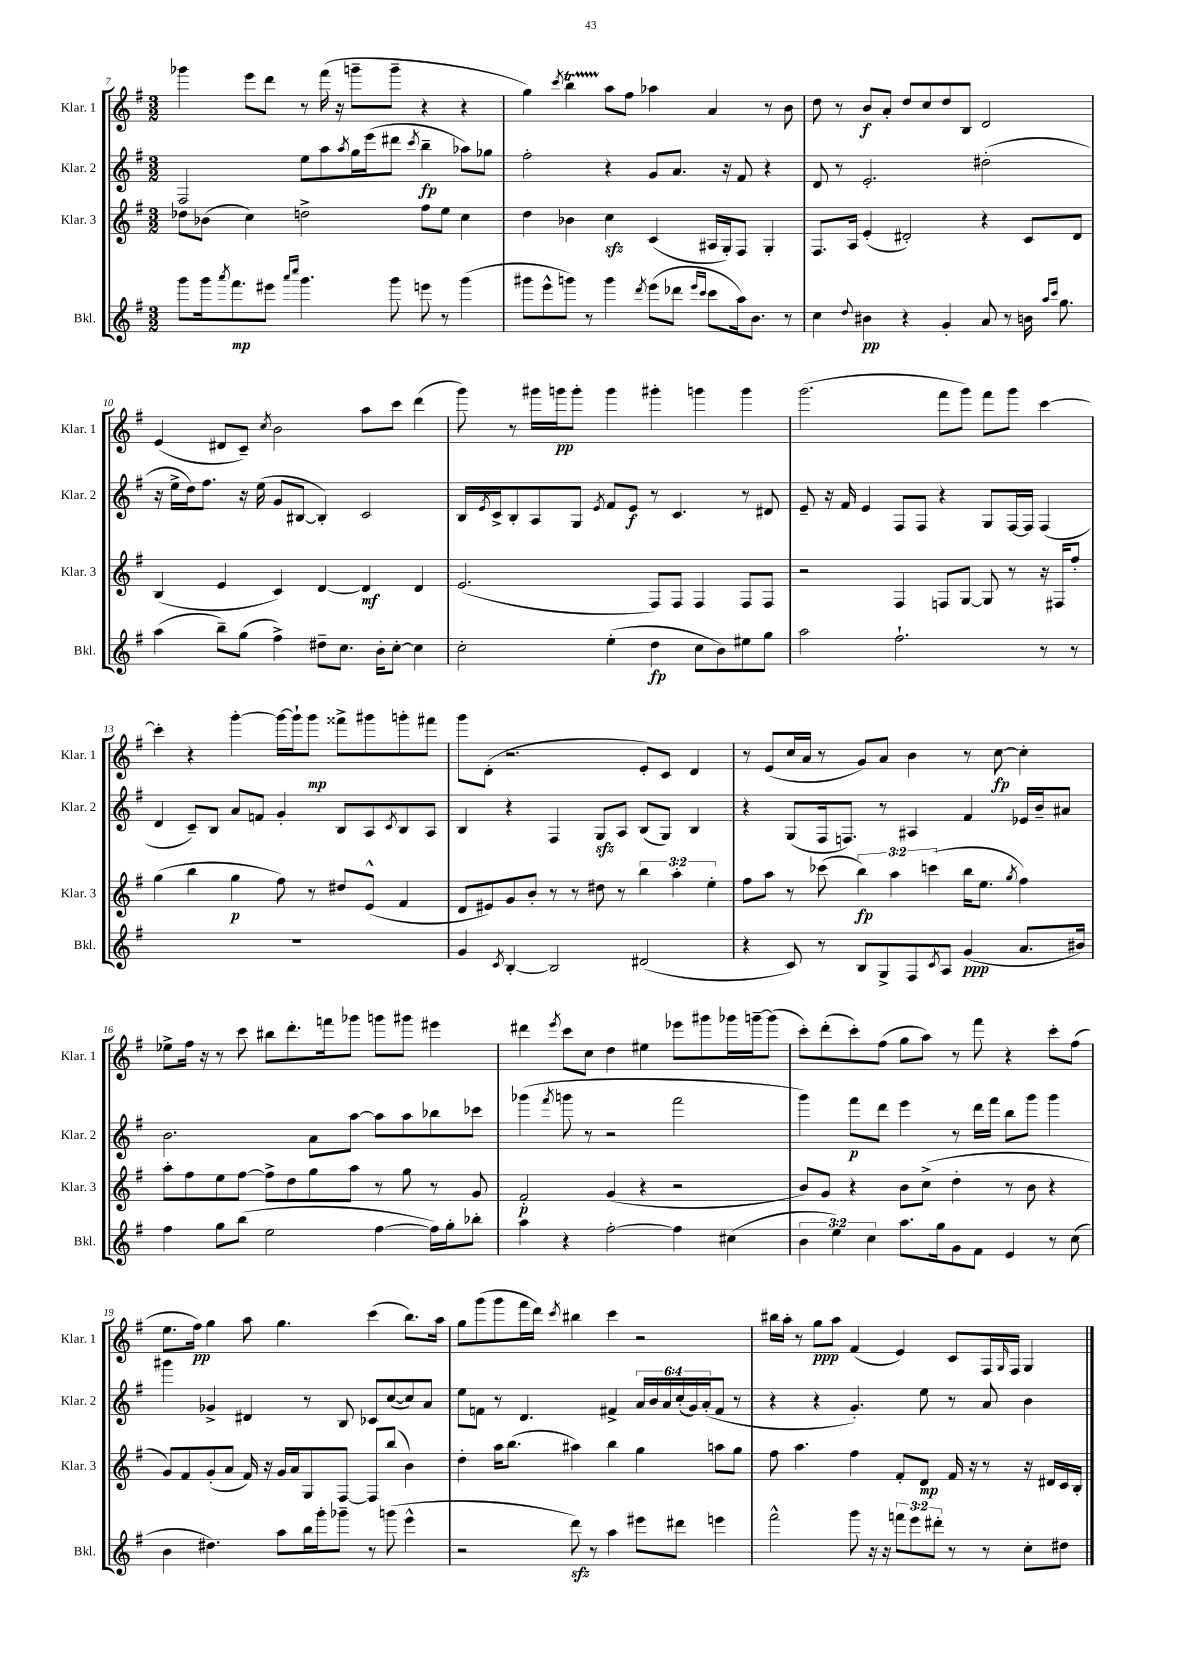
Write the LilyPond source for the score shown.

<<
\new StaffGroup <<
\new Staff = "s0" \with { instrumentName = "Klar. 1" shortInstrumentName = "Klar. 1" } {
    \clef treble \key g \major \numericTimeSignature \time 3/2
    ges'''4 e'''8 d'''8 r8 fis'''16( r16 g'''8-- g'''8-- r4 r4 |
    g''4) \acciaccatura { c'''8 } b''4\startTrillSpan a''8\stopTrillSpan fis''8 aes''4 a'4 r8 b'8 |
    d''8 r8 b'8\f a'8-. d''8 c''8 d''8 b8 d'2 |
    e'4( dis'8 c'8--) \acciaccatura { c''8 } b'2 a''8 c'''8 d'''4( |
    g'''8) r8 gis'''16 g'''16\pp g'''8-. g'''4 gis'''4-. g'''4 g'''4 |
    g'''2.( fis'''8 g'''8) fis'''8 g'''8 c'''4~ |
    c'''4-. r4 g'''4~-. g'''16~ g'''16-! g'''8\mp fisis'''8-> gis'''8 g'''8-. fis'''8 |
    g'''8 d'8-.( r2. e'8-.) c'8 d'4 |
    r8 e'8( c''16 a'16 r8 g'8) a'8 b'4 r8 c''8~\fp c''4-. |
    ees''8-> fis''16 r16 r8 c'''8 bis''8 d'''8.-. f'''16 ges'''8 g'''8 gis'''8 eis'''4 |
    dis'''4 \acciaccatura { e'''8 } c'''8 c''8 d''4 eis''4 ees'''8 gis'''8 ges'''16 g'''16~-- g'''8( |
    c'''8-.) d'''8-.( c'''8-.) fis''8( g''8 a''8) r8 fis'''8 r4 c'''8-. fis''8( |
    e''8. fis''16\pp) g''4 a''8 g''4. c'''4( b''8.) a''16 |
    g''8 g'''8( g'''8 fis'''16 d'''16) \acciaccatura { c'''8 } bis''4 c'''4 r2 |
    bis''16 a''16-. r8 g''8\ppp a''8 fis'4( e'4) c'8 fis16 \grace { g16 } fis16 g4 \bar "|." |
}
\new Staff = "s1" \with { instrumentName = "Klar. 2" shortInstrumentName = "Klar. 2" } {
    \clef treble \key g \major \numericTimeSignature \time 3/2 \override Staff.TupletNumber.text = #tuplet-number::calc-fraction-text
    fis2 e''8 a''8 \acciaccatura { a''8 } g''16 e'''16( dis'''8 \acciaccatura { c'''8 } b''4--\fp aes''8) ges''8 |
    fis''2-. r4 g'8 a'8. r16 fis'8 r4 |
    d'8 r8 e'2.-. dis''2-.( |
    r16 e''16-> d''16) fis''8. r16 e''16( g'8 bis8~ bis4-.) c'2 |
    b16 \acciaccatura { e'8 } c'16-> b8-. a8 g8 \acciaccatura { e'8 } fis'8 e'8\f r8 c'4. r8 dis'8 |
    e'8-- r16 fis'16 e'4 fis8 fis8 r4 g8 fis16~ fis16 fis4( |
    d'4 c'8--) b8 a'8 f'8 g'4-. b8 a8 \acciaccatura { c'8 } b8 a8 |
    b4 r4 fis4 g8\sfz a8 b8( g8) b4 |
    r4 g8( fis16 f8.) r8 ais4 fis'4 ees'16 b'16-- ais'8 |
    b'2. a'8 a''8~ a''8 a''8 bes''8 ces'''8 |
    ges'''4( \acciaccatura { fis'''8 } g'''8 r8 r2 fis'''2 |
    g'''4) fis'''8\p d'''8 e'''4 r8 d'''16 fis'''16 b''8 g'''8 g'''4 |
    gis'''4 ges'4-> dis'4 r8 b8 ces'8 c''8~( c''8) a'8 |
    e''8 f'8 r8 d'4. fis'4-> \tuplet 6/4 { a'16 b'16 a'16 c''16-.( g'16) a'16-.( } fis'8 r8 |
    r4 r4 g'4.-.) e''8 r8 a'8 b'4 \bar "|." |
}
\new Staff = "s2" \with { instrumentName = "Klar. 3" shortInstrumentName = "Klar. 3" } {
    \clef treble \key g \major \numericTimeSignature \time 3/2 \override Staff.TupletNumber.text = #tuplet-number::calc-fraction-text
    des''8 bes'8( c''4) d''2-> fis''8 e''8 c''4 |
    d''4 bes'4 c''4\sfz c'4( ais16 g16-.) fis8 g4-. |
    fis8. a16 e'4-.( dis'2-.) r4 c'8 dis'8 |
    b4( e'4 c'4) d'4~ d'4\mf d'4 |
    e'2.( fis8) fis8 fis4 fis8 fis8 |
    r2 fis4 f8 g8~ g8 r8 r16 fis16 fis''8-. |
    g''4( b''4 g''4\p fis''8) r8 dis''8 e'8-^( fis'4 |
    d'8 eis'8) g'8 b'8-. r8 r8 dis''8 r8 \tuplet 3/2 { b''4 a''4-. e''4-. } |
    fis''8 a''8 r8 ces'''8( \tuplet 3/2 { b''4\fp) a''4 c'''4( } b''16 e''8. \acciaccatura { g''8 } fis''4) |
    a''8-. fis''8 e''8 fis''8~ fis''8-> d''8 g''8 a''8 r8 g''8 r8 g'8 |
    fis'2-.\p g'4( r4 r2 |
    b'8) g'8 r4 b'8 c''8->( d''4-. r8 b'8 r4 |
    g'8) fis'8 g'8-.( a'8 fis'16) r16 g'16 a'16 g8 fis8~ fis8 b''8( b'4) |
    d''4-. a''16 b''8.( ais''4) b''4 g''4 a''8 g''8 |
    fis''8 a''4. fis''4 fis'8-. d'8\mp fis'16 r16 r8 r16 dis'16 c'16 b16-. \bar "|." |
}
\new Staff = "s3" \with { instrumentName = "Bkl." shortInstrumentName = "Bkl." } {
    \clef treble \key g \major \numericTimeSignature \time 3/2 \override Staff.TupletNumber.text = #tuplet-number::calc-fraction-text
    g'''8 g'''16 \acciaccatura { a'''8 } fis'''8.\mp eis'''8 \grace { a'''16 c''''16 } g'''4. g'''8 e'''8 r8 g'''4( |
    gis'''8 e'''8-^ g'''8) r8 g'''4 \acciaccatura { d'''8 } e'''8( des'''8 \grace { e'''16 c'''16 } c'''8 a''16) b'8. r8 |
    c''4 \appoggiatura { d''8 } bis'4\pp r4 g'4-. a'8 r8 b'16 \grace { a''16 c'''16 } g''8. |
    a''4( b''8--) g''8( fis''4->) dis''8-- c''8. b'16-. c''8~-. c''4 |
    c''2-. e''4-.( d''4\fp c''8 b'8) eis''8 g''8 |
    a''2 fis''2.-! r8 r8 |
    R1. |
    g'4 \acciaccatura { c'8 } b4~-. b2 dis'2( |
    r4 c'8) r8 b8 g8-> fis8 \acciaccatura { c'8 } a8 g'4\ppp( a'8. bis'16) |
    fis''4 g''8 b''8( e''2 fis''4~ fis''16) g''16-. bes''8-. |
    a''4 r4 fis''2~-. fis''4 cis''4( |
    \tuplet 3/2 { b'4 e''4) c''4 } a''8. g''16 g'8 fis'8 e'4 r8 c''8( |
    b'4 dis''4.) a''8 b''16 g'''16-. ges'''8-- r8 g'''8( e'''4-^ |
    r2 d'''8\sfz) r8 a''4 eis'''8 dis'''8 e'''4 |
    fis'''2-^ g'''8 r16 r16 \tuplet 3/2 { f'''8 e'''8 dis'''8-. } r8 r8 c''8-. dis''8 \bar "|." |
}
>>
>>
\layout { \context { \Score currentBarNumber = #7 } }
